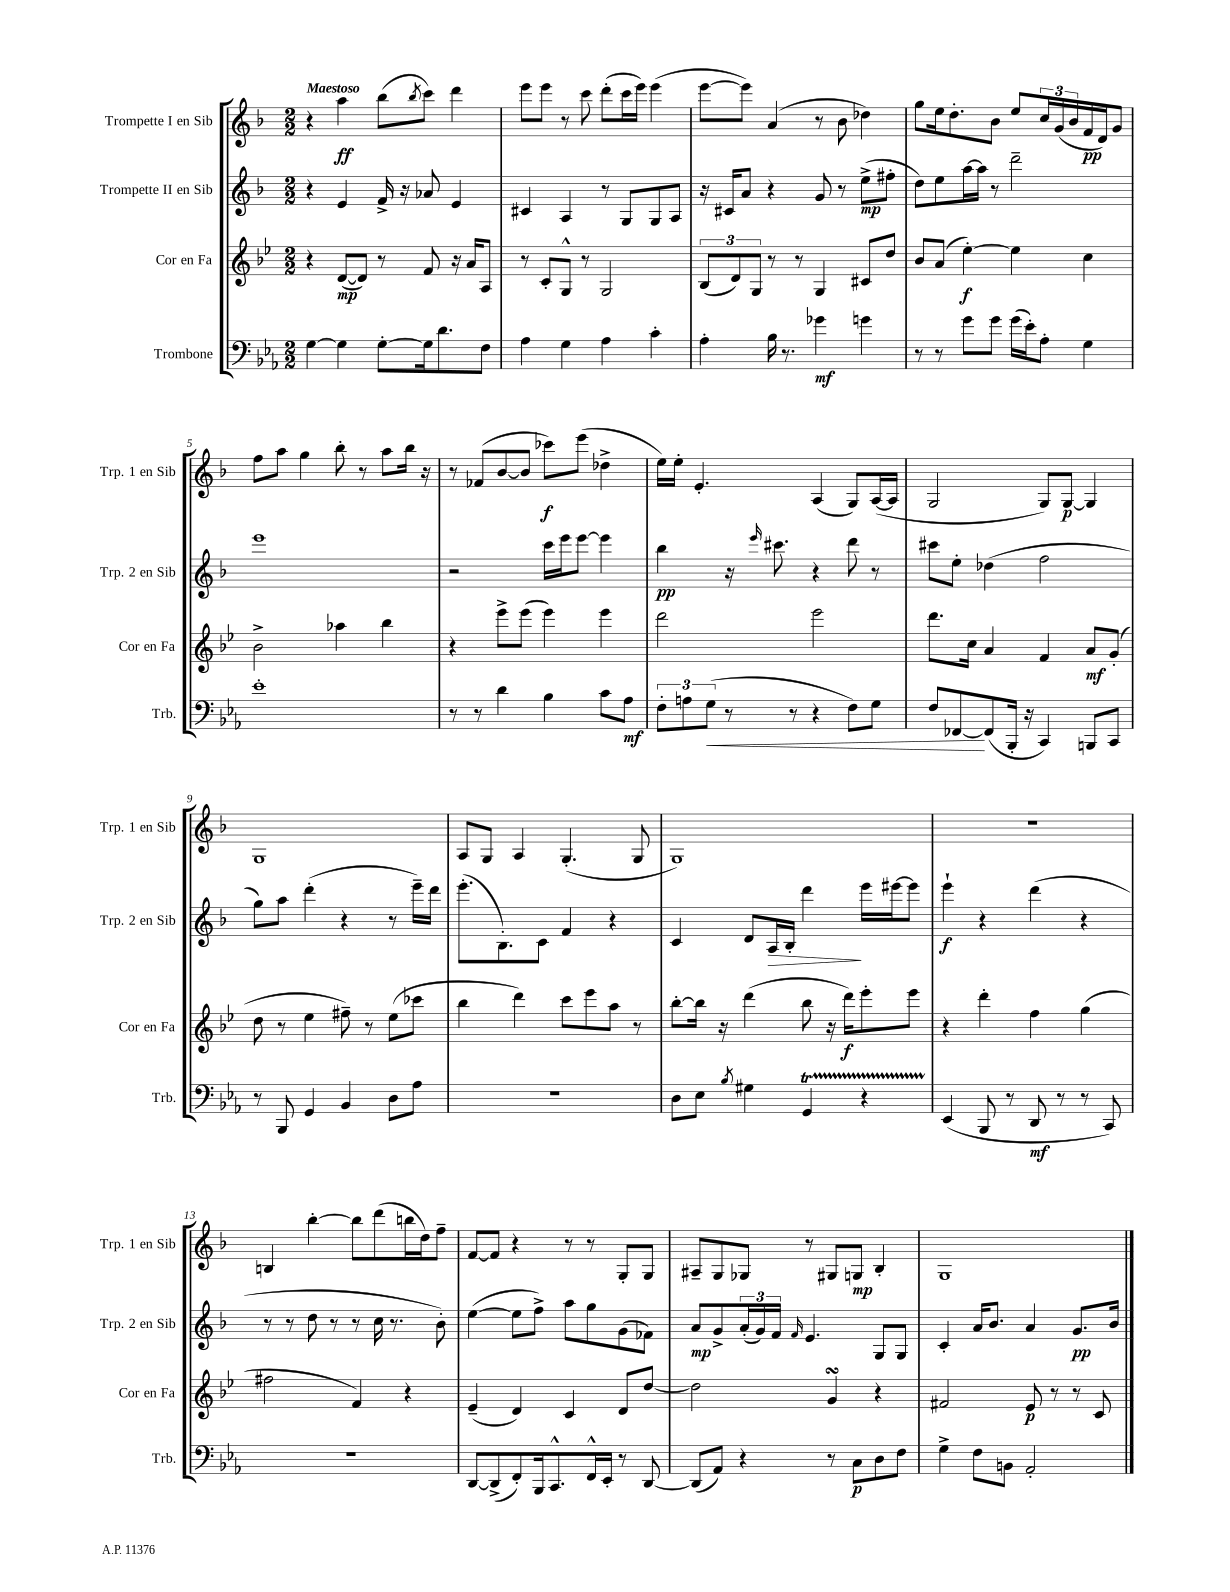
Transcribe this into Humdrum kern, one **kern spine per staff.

**kern	**kern	**kern	**kern
*staff4	*staff3	*staff2	*staff1
*clefF4	*clefG2	*clefG2	*clefG2
*k[b-e-a-]	*k[b-e-]	*k[b-]	*k[b-]
*M2/2	*M2/2	*M2/2	*M2/2
[4G	4r	4r	4r
4G]	([8d	4e	4aa
.	8d])	.	.
[8G'	8r	16f^	(8bb-
.	.	16r	.
.	.	.	8qbb-
16G]	8f	8a-	8ccc)
8.d	.	.	.
.	16r	4e	4ddd
.	16a	.	.
8F	8A	.	.
=	=	=	=
4A-	8r	4c#	8eee
.	8c'	.	8eee
4G	8G^^	4A	8r
.	8r	.	8ccc
4A-	2G	8r	(8ddd'
.	.	8G	16ccc
.	.	.	16eee)
4c'	.	8G	(4eee
.	.	8A	.
=	=	=	=
4A-'	(12B-	16r	[8eee
.	.	16c#	.
.	12d)	.	.
.	.	8a	8eee])
.	12G	.	.
16B-	8r	4r	(4a
8.r	.	.	.
.	8r	.	.
4g-	4G	8g	8r
.	.	8r	8b-
4g	8c#	(8ee^	4dd-)
.	8dd	8ff#'	.
=	=	=	=
8r	8b-	8dd)	8gg
8r	(8a	8ee	16ee
.	.	.	8.dd'
8g	[4ee-')	[16aa	.
.	.	16aa]	.
8g	.	8r	8b-
(16g	4ee-]	2ddd~	8ee
16e-')	.	.	.
8A-'	.	.	24cc
.	.	.	(24g
.	.	.	24b-
4G	4cc	.	16f
.	.	.	16d)
.	.	.	8g
=	=	=	=
1e-'	2b-^	1eee	8ff
.	.	.	8aa
.	.	.	4gg
.	4aa-	.	8bb-'
.	.	.	8r
.	4bb-	.	8aa
.	.	.	16bb-
.	.	.	16r
=	=	=	=
8r	4r	2r	8r
8r	.	.	(8f-
4d	8eee-^	.	[8b-
.	(8eee-	.	8b-]
4B-	4eee-)	16ccc	8ccc-)
.	.	16eee	.
.	.	[8eee	(8eee
8c	4eee-	4eee]	4dd-^
8A-	.	.	.
=	=	=	=
12F'	2ddd	4bb-	16ee)
.	.	.	16ee'
12A	.	.	.
.	.	.	4.e'
(12G	.	.	.
8r	.	16r	.
.	.	16qqeee	.
.	.	8.ccc#	.
8r	.	.	.
4r	2eee-	4r	(4A
8F)	.	8ddd	8G)
8G	.	8r	([16A
.	.	.	16A]
=	=	=	=
8F	8.ddd	8ccc#	2G
[8FF-	.	8ee'	.
.	16cc	.	.
(8FF-]	4a	(4dd-	.
16BBB-'	.	.	.
16r	.	.	.
4CC)	4f	2ff	8G)
.	.	.	[8G
8BBB	8a	.	4G]
8CC	(8g'	.	.
=	=	=	=
8r	8dd	8gg)	1G
8BBB-	8r	8aa	.
4GG	4ee-	(4ddd'	.
4BB-	8ff#~)	4r	.
.	8r	.	.
8D	(8ee-	8r	.
8A-	8ccc-	16eee~)	.
.	.	16ddd	.
=	=	=	=
1r	4bb-	(8.eee'	8A
.	.	.	8G
.	.	8.B-')	.
.	4ddd)	.	4A
.	.	8c	.
.	8ccc	4f	(4.G'
.	8eee-	.	.
.	8aa	4r	.
.	8r	.	8G
=	=	=	=
8D	[8bb-'	4c	1G)
8E-	16bb-]	.	.
.	16r	.	.
8qB-	.	.	.
4G#	(4ddd	8d	.
.	.	16A	.
.	.	16B-'	.
4GG	8bb-	4ddd	.
.	16r	.	.
.	16ddd)	.	.
4r	8eee-'	16eee	.
.	.	[16eee#	.
.	8eee-	8eee#]	.
=	=	=	=
(4EE-	4r	4eee`	1r
8BBB-	4ddd'	4r	.
8r	.	.	.
8DD	4ff	(4ddd	.
8r	.	.	.
8r	(4gg	4r	.
8CC)	.	.	.
=	=	=	=
1r	2ff#	8r	4B
.	.	8r	.
.	.	8dd	[4bb-'
.	.	8r	.
.	4f)	8r	8bb-]
.	.	16cc	(8ddd
.	.	8.r	.
.	4r	.	16bb
.	.	.	16dd)
.	.	8b-')	8ff~
=	=	=	=
[8DD	(4e-~	([4ee	[8f
(8DD^]	.	.	8f]
8FF')	4d)	8ee]	4r
16BBB-	.	8ff^)	.
8.CC^^	.	.	.
.	4c	8aa	8r
16FF^^	.	8gg	8r
16EE-'	.	.	.
8r	8d	(8g	8G'
[8DD	[8dd	8f-)	8G
=	=	=	=
(8DD]	2dd]	8a	8A#~
8AA-)	.	8g^	8G
4r	.	(24a'	8G-
.	.	24g)	.
.	.	24f	.
.	.	16qqf	.
.	.	4.e	8r
8r	4g	.	8G#
8C	.	.	8G
8D	4r	8G	4B-'
8F	.	8G	.
=	=	=	=
4G^	2f#	4c'	1G
8F	.	16a	.
.	.	8.b-	.
8BB	.	.	.
2AA-'	8e-	4a	.
.	8r	.	.
.	8r	8.g	.
.	8c	.	.
.	.	16b-	.
==	==	==	==
*-	*-	*-	*-
